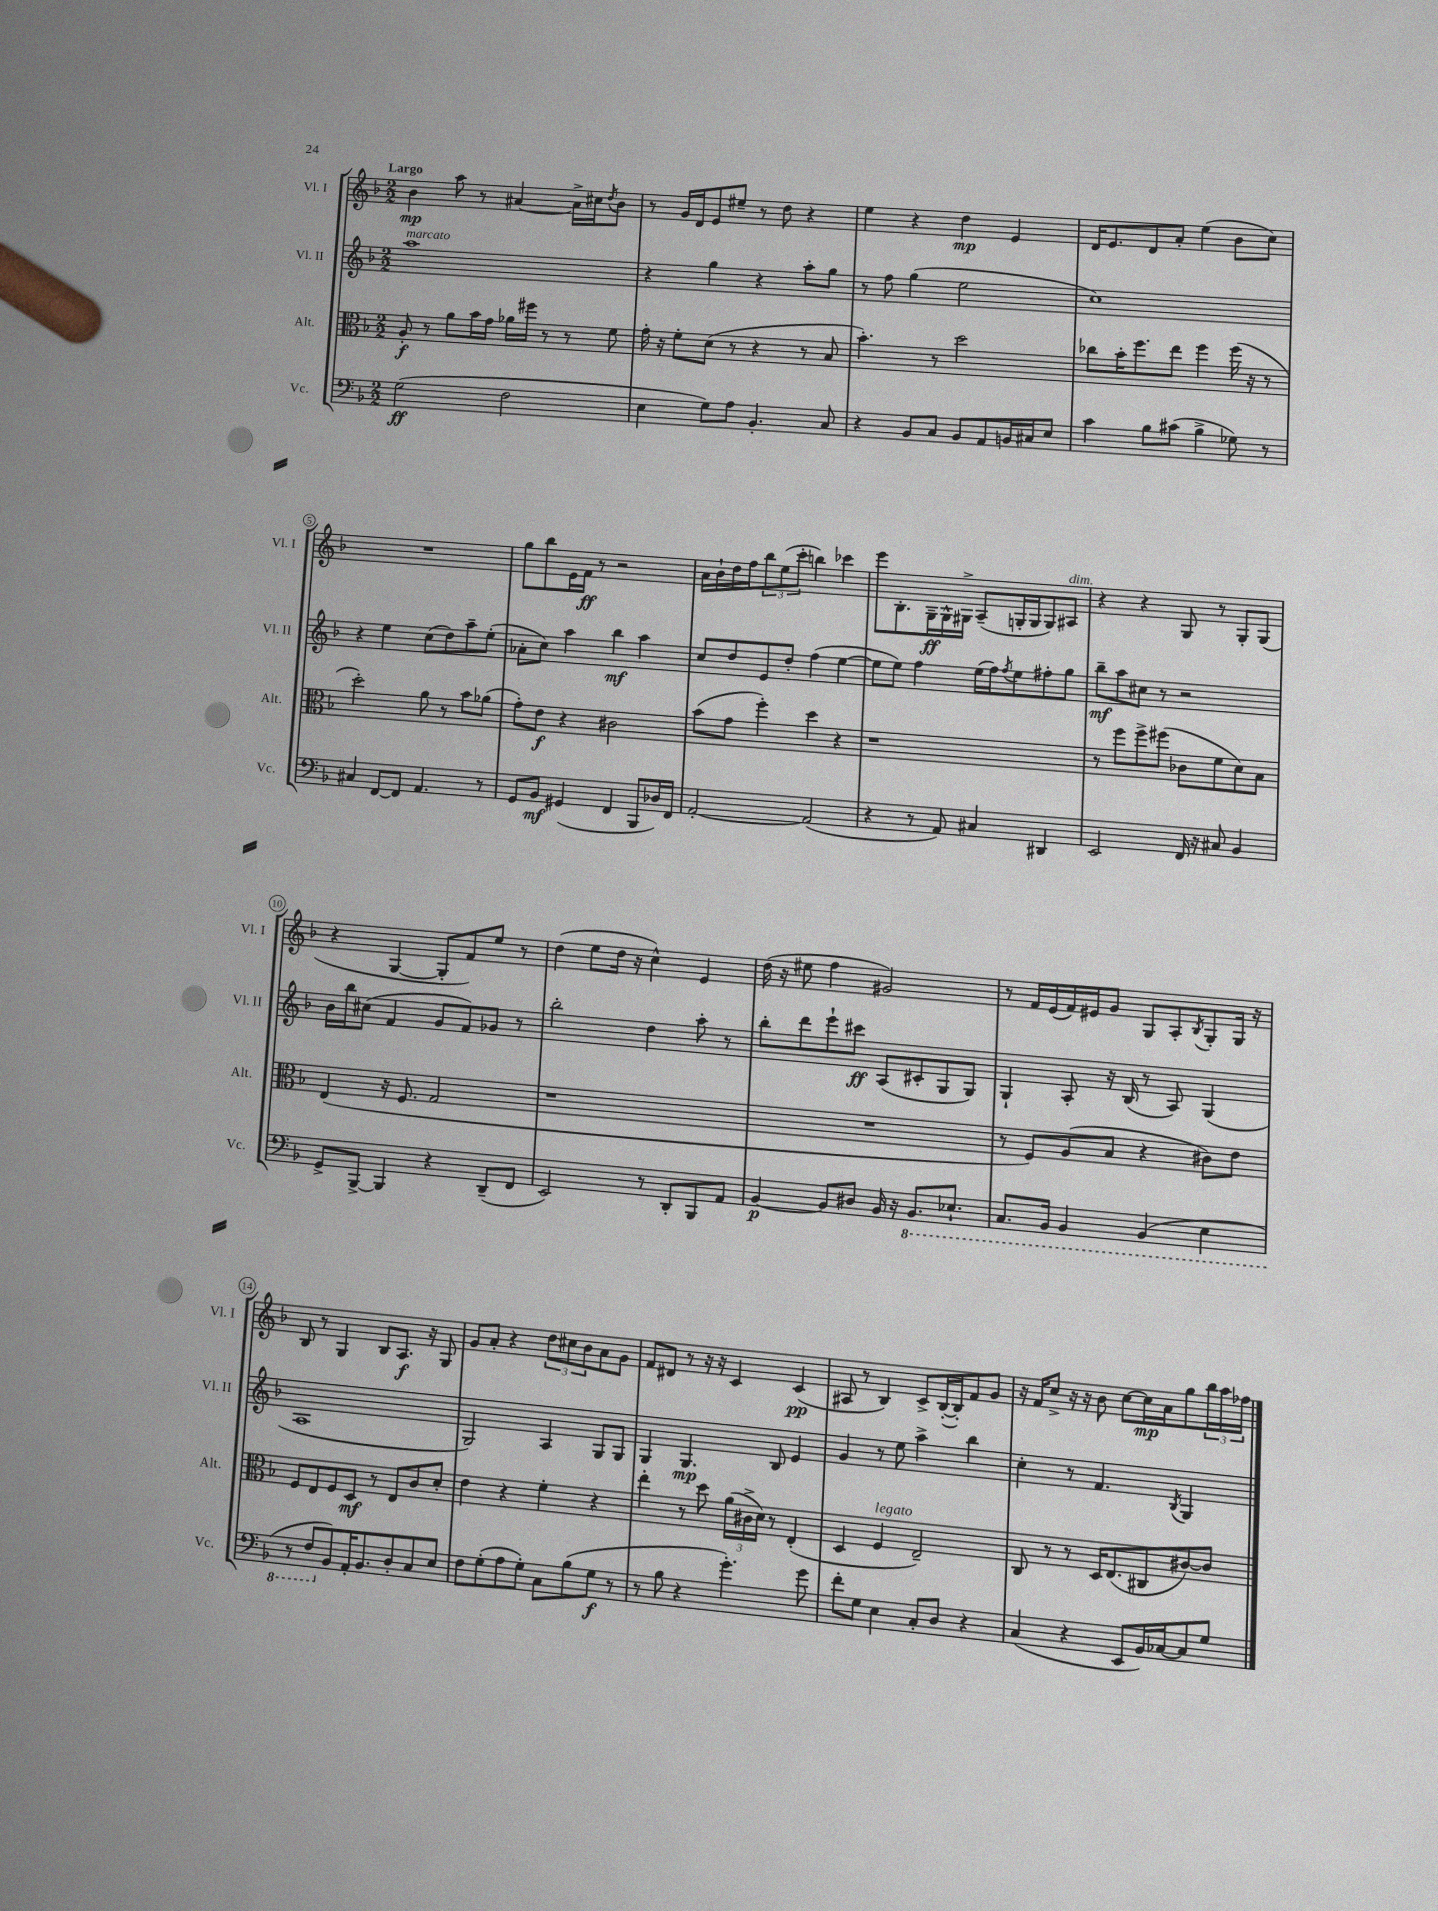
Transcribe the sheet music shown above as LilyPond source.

<<
\new StaffGroup <<
\new Staff = "s0" \with { instrumentName = "Vl. I" shortInstrumentName = "Vl. I" } {
    \clef treble \key f \major \numericTimeSignature \time 2/2 \tempo "Largo"
    bes'4\mp a''8 r8 ais'4~ ais'16-> cis''16 \acciaccatura { d''8 } bes'8 |
    r8 g'16 d'16 e'8 eis''8-- r8 d''8 r4 |
    e''4 r4 d''4\mp e'4 |
    d'16 e'8. d'8 a'8-. e''4( bes'8 c''8) |
    R1 |
    g''8 bes''8 e'16 f'16\ff r8 r2 |
    a'16 bes'16-! d''16 f''16 \tuplet 3/2 { bes''8 e''8( c'''8-. } b''4) ces'''4 |
    e'''8 bes8.-. g16--\ff g16-^ gis16-> a8--( g16-. g16 g8) ais8^\markup { \italic "dim." } |
    r4 r4 g8 r8 g8-. g8( |
    r4 g4~ g8-. f'8) e''8 r8 |
    d''4( e''8 d''16 r16 c''4-^) e'4 |
    d''16( r16 eis''8 f''4 gis'2) |
    r8 f'16 e'16( f'16) eis'16 g'8 g8 a8-. \acciaccatura { bes8 } g8-. g16 r16 |
    bes8 r8 g4 bes8 a8.\f r16 g8 |
    g'8 a'8-. r4 \tuplet 3/2 { d''8 cis''8 bes'8 } a'8 g'8 |
    f'8 dis'8 r8 r16 r16 c'4 c'4\pp( |
    ais8 r8 bes4) c'8-> bes16~-.( bes16-.) f'8 g'8 |
    r16 f'16 c''8-> r16 r16 bes'8 c''8~ c''16\mp a'16 g''8 \tuplet 3/2 { bes''16 a''16 fes''16 } \bar "|." |
}
\new Staff = "s1" \with { instrumentName = "Vl. II" shortInstrumentName = "Vl. II" } {
    \clef treble \key f \major \numericTimeSignature \time 2/2
    a''1^\markup { \italic "marcato" } |
    r4 g''4 r4 a''8-. g''8 |
    r8 f''8 g''4( e''2 |
    c''1) |
    r4 e''4 c''8( d''8) a''8-- e''8-.( |
    aes'8-. c''8) a''4 bes''4\mf a''4 |
    c''8 d''8 e'8 d''8-. f''4( e''4~ |
    e''8 e''8) f''4 e''16( f''16) \acciaccatura { f''8 } e''8 fis''8-. g''8 |
    bes''8--\mf a''8 cis''8 r8 r2 |
    bes'16 bes''16 cis''8( f'4 g'8 f'8) ges'8 r8 |
    bes''2-. d''4 a''8-. r8 |
    bes''8-. d'''8 e'''8-! cis'''8\ff a8( cis'8-. g8 g8) |
    g4-! a8-. r16 bes16( r8 a8) g4( |
    a1 |
    g2) a4 g8 g8 |
    g4 g4.\mp bes8 e'4 |
    g'4 r8 e''8 a''4-> bes''4 |
    c''4-. r8 f'4. \acciaccatura { bes8 } g4 \bar "|." |
}
\new Staff = "s2" \with { instrumentName = "Alt." shortInstrumentName = "Alt." } {
    \clef alto \key f \major \numericTimeSignature \time 2/2
    a8-.\f r8 a'8 bes'16 g'16 aes'16 fis''16 r8 r8 f'8 |
    g'16-. r16 f'8-. d'8( r8 r4 r8 bes8 |
    bes'4.-.) r8 d''2 |
    ces''8 bes'16-. f''8. e''8 f''4 f''16( r16 r8 |
    d''2-.) a'8 r8 bes'8 aes'8( |
    g'8-.) e'8\f r4 cis'2 |
    bes'8( g'8 f''4-.) d''4 r4 |
    r1 |
    r8 f''8 f''8-> fis''8( ces'8 f'8 d'8) bes8 |
    e4( r16 f8. g2 |
    r1 |
    R1 |
    r8 f8) a8( bes8 r4 cis'8) e'8 |
    f8 e8 f8 d8\mf r8 e8 c'8 d'8-. |
    e'4 r4 f'4-. r4 |
    e''4-. r8 d''8 \tuplet 3/2 { a'16( cis'16-> d'16) } r8 e4-.( |
    d4 f4^\markup { \italic "legato" } e2--) |
    c8 r8 r8 d16 e8.( cis8 cis'8~) cis'8 \bar "|." |
}
\new Staff = "s3" \with { instrumentName = "Vc." shortInstrumentName = "Vc." } {
    \clef bass \key f \major \numericTimeSignature \time 2/2
    g2\ff( f2 |
    e4 g8) a8 bes,4.-. c8 |
    r4 bes,8 c8 bes,8 a,8 b,16 cis16 e8 |
    c'4 bes8 cis'8( bes4-> ges8) r8 |
    cis4 f,8~ f,8 a,4. r8 |
    g,8 bes,8\mf gis,4( f,4 bes,,8 des16) f,16 |
    a,2~-. a,2( |
    r4 r8 a,8) cis4 dis,4 |
    e,2 f,16 r16 cis8 bes,4 |
    g,8-> bes,,8~-> bes,,4 r4 d,8--( f,8 |
    e,2) r8 d,8-. bes,,8 a,8 |
    bes,4~\p bes,8 dis8 bes,16 r16 \ottava #-1 bes,,8. ees,8.-! |
    c,8. bes,,16 bes,,4 bes,,4( e,4 |
    r8 f,8 \ottava #0 bes,8) a,16-. bes,8. d8-. c8 e8 |
    f8 g8-.( a8 g8-.) c8 bes8( g8\f r8 |
    r8 bes8 r4 g'4.-.) g'8 |
    f'8-. g8 e4 c8-. d8 r4 |
    c4( r4 e,8 bes,16) ces16~ ces8 g8 \bar "|." |
}
>>
>>
\layout { \context { \Score \override BarNumber.stencil = #(make-stencil-circler 0.1 0.3 ly:text-interface::print) } }
